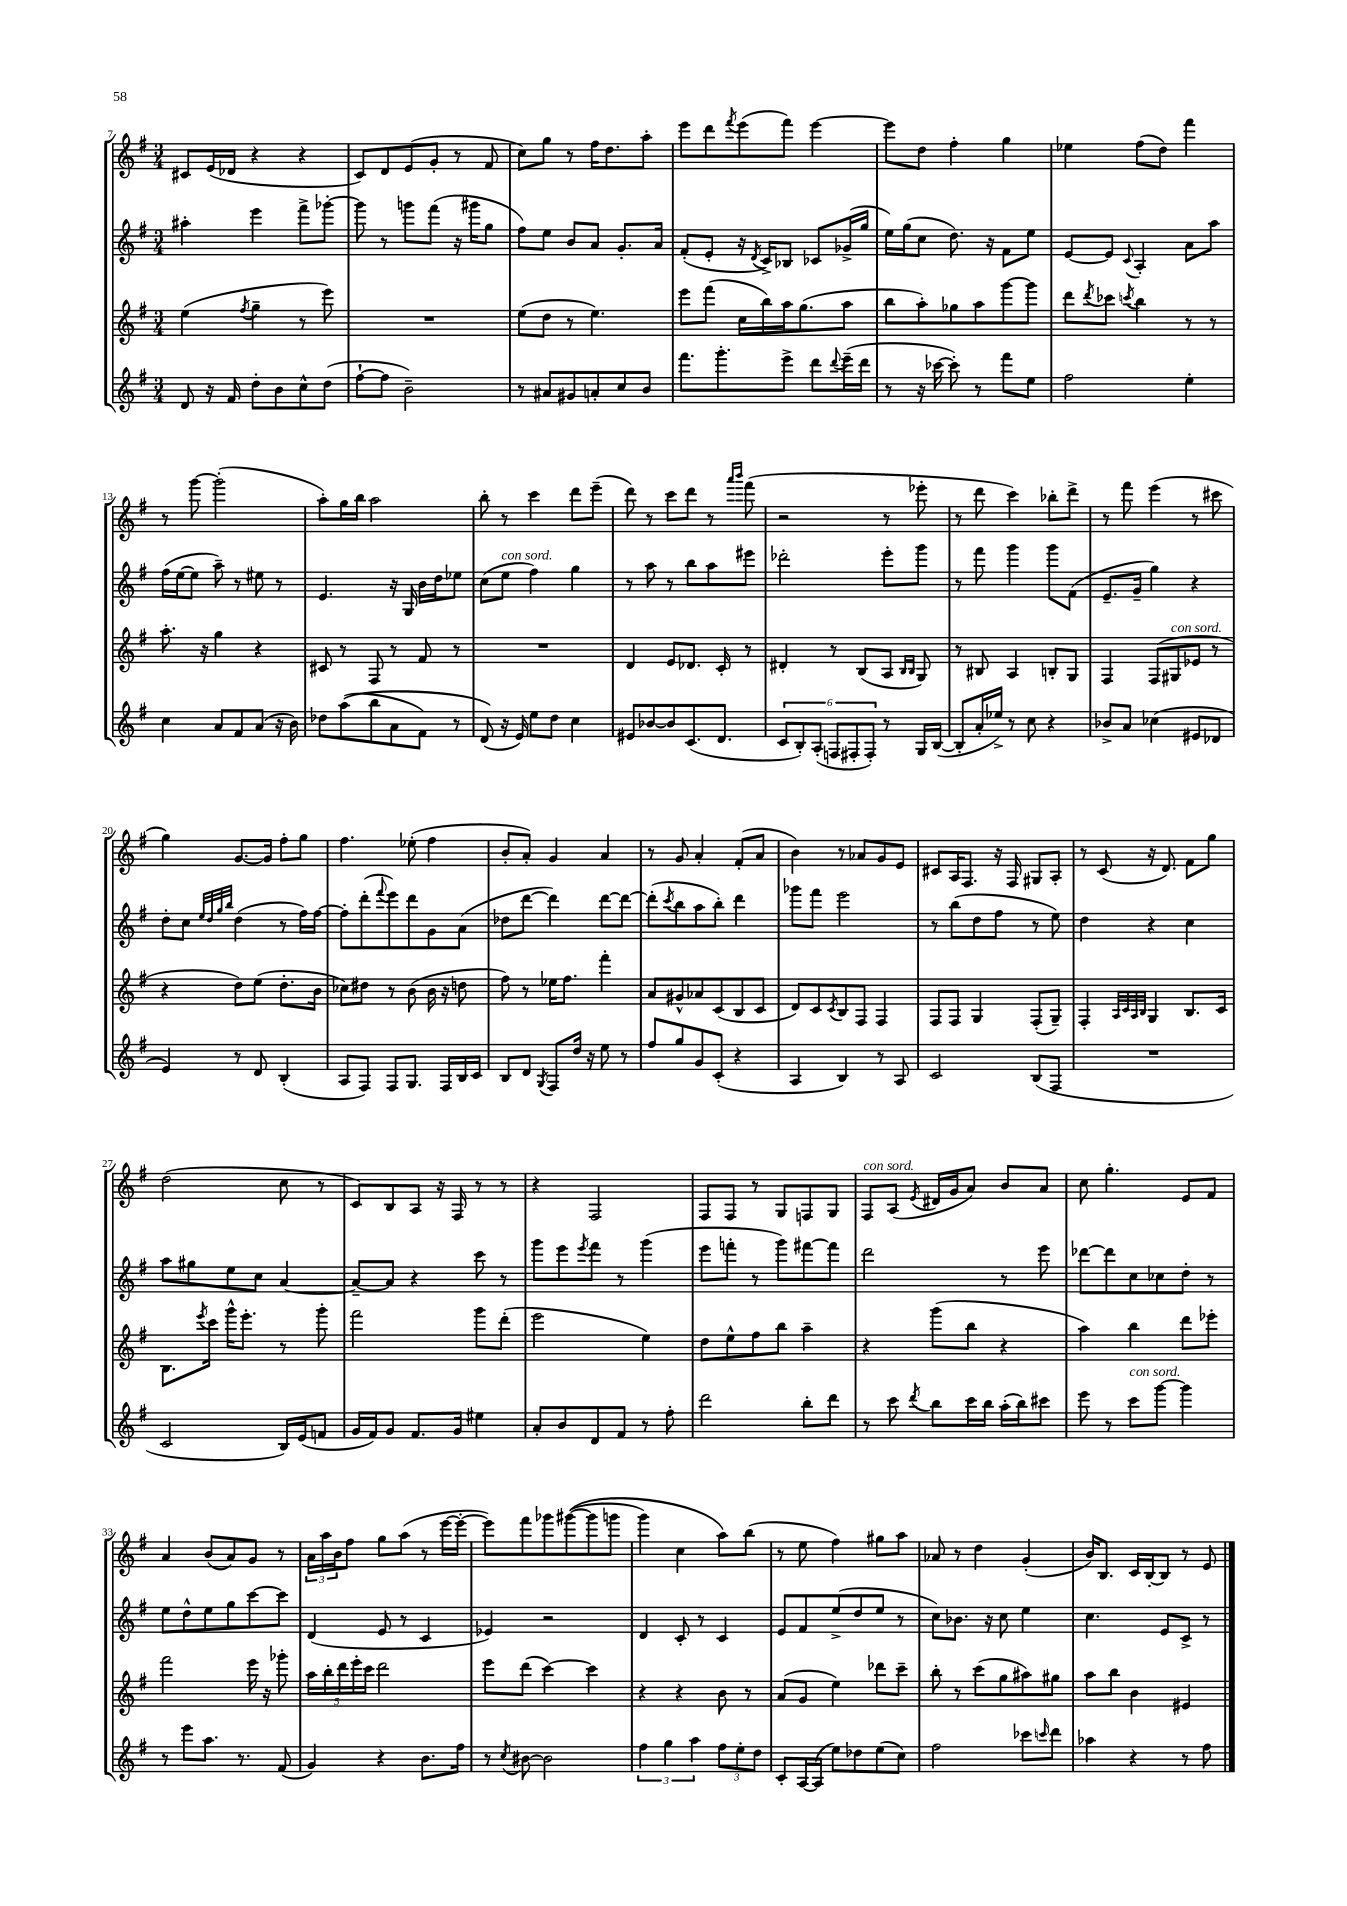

**kern	**kern	**kern	**kern
*staff4	*staff3	*staff2	*staff1
*clefG2	*clefG2	*clefG2	*clefG2
*k[f#]	*k[f#]	*k[f#]	*k[f#]
*M3/4	*M3/4	*M3/4	*M3/4
8d	(4ee	4aa#'	8c#
16r	.	.	(16e
16f#	.	.	16d-
.	8qff#	.	.
8dd'	4gg~	4eee	4r
8b	.	.	.
8cc^^	8r	8fff#^	4r
(8dd	8eee)	[8ggg-'	.
=	=	=	=
[8ff#`	2.r	8ggg-]	8c)
8ff#]	.	8r	8d
2b~)	.	8ggg	(8e
.	.	(8fff#	8g'
.	.	16r	8r
.	.	16ggg#	.
.	.	8gg	8f#
=	=	=	=
8r	(8ee	8ff#)	8cc)
8a#	8dd	8ee	8gg
8g#	8r	8b	8r
8a'	4.ee)	8a	16ff#
.	.	.	8.dd
8cc	.	8.g'	.
8b	.	.	8aa'
.	.	16a	.
=	=	=	=
8.fff#	8eee	(8f#'	8eee
.	(8fff#	8e'	8ddd
8.ggg'	.	.	.
.	.	.	8qfff#
.	16cc	16r	(8eee
.	.	8qd	.
.	16bb)	16c^)	.
8eee^	16aa	8B-	8fff#)
.	(8.gg	.	.
8ddd	.	8c-	[4eee
8qqddd	.	.	.
(16eee~	8aa	(16g-^	.
16ddd	.	16gg	.
=	=	=	=
8r	8bb	16ee)	8eee]
.	.	(16gg	.
16r	8aa')	8cc	8dd
[16ccc-	.	.	.
8ccc-'])	8gg-	8.dd)	4ff#'
8r	8aa	.	.
.	.	16r	.
8fff#	[8ggg	8f#	4gg
8ee	8ggg]	8ee	.
=	=	=	=
2ff#	8ddd	[8e	4ee-
.	8qddd	.	.
.	8ccc-	8e]	.
.	8qccc	8qqc	.
.	4bb	4A'	(8ff#
.	.	.	8dd)
4ee'	8r	8a	4fff#
.	8r	8aa	.
=	=	=	=
4cc	8.aa'	(16ff#	8r
.	.	[16ee	.
.	.	8ee]	[8ggg
.	16r	.	.
8a	4gg	8aa~)	(2ggg']
8f#	.	8r	.
(8a	4r	8ee#	.
16r	.	8r	.
16b)	.	.	.
=	=	=	=
8dd-	8c#	4.e	8aa')
&((8aa	8r	.	16gg
.	.	.	16bb
8bb	8F#	.	2aa
8a	8r	16r	.
.	.	16G	.
8f#)	8f#	16b	.
.	.	16dd	.
8r	8r	8ee-	.
=	=	=	=
(8d&)	2.r	(8cc	8bb'
16r	.	8ee	8r
16e)	.	.	.
8ee	.	4ff#)	4ccc
8dd	.	.	.
4cc	.	4gg	8ddd
.	.	.	(8eee~
=	=	=	=
8e#	4d	8r	8ddd)
[8b-	.	8aa	8r
8b-]	8e	8r	8ccc
(8.c	8.d-	8bb	8ddd
.	.	8aa	8r
8.d	16c'	.	.
.	.	.	16qqaaa
.	.	.	16qqbbb
.	8r	8eee#	(8fff#
=	=	=	=
12c	4d#'	2ddd-'	2r
12B')	.	.	.
(12A'	.	.	.
12F	8r	.	.
12F#'	.	.	.
.	(8B	.	.
12F#')	.	.	.
8r	8A	8eee'	8r
.	16qqB	.	.
.	16qqB	.	.
16G	8G)	8ggg	8eee-'
([16B	.	.	.
=	=	=	=
8B']	8r	8r	8r
16a'	8B#	8fff#	8ddd
16ee-^)	.	.	.
8r	4A	4ggg	4ccc)
8cc	.	.	.
4r	8B'	8ggg	8bb-'
.	8G	(8f#	8ddd^
=	=	=	=
8b-^	4F#	8.e~	8r
8a	.	.	8fff#
.	.	16g~	.
(4cc-	(8F#	4gg)	(4eee
.	8G#	.	.
8e#	8e-	4r	8r
8d-	8r	.	8ccc#
=	=	=	=
4e)	4r	8dd'	4gg)
.	.	8cc	.
.	.	32qqee	.
.	.	32qqdd	.
.	.	32qqgg	.
.	.	32qqbb	.
8r	8dd)	(4dd	[8.g
8d	(8ee	.	.
.	.	.	16g]
(4B'	8.dd'	8r	8ff#'
.	.	16ff#)	8gg
.	16b	[16ff#	.
=	=	=	=
8A	8cc-)	8ff#']	4.ff#
8F#)	8dd#	(8ddd'	.
.	.	8qqfff#	.
8F#	8r	8eee)	.
8.G	(8b	8ddd	(8ee-'
.	16b	8g	4ff#
16F#	16r	.	.
16B	8dd	(8a	.
16c	.	.	.
=	=	=	=
8B	8ff#)	8dd-	8b'
8d	8r	[8ddd	8a')
8qG	.	.	.
8F#	16ee-	4ddd])	4g
.	8.ff#	.	.
16dd	.	.	.
16r	.	.	.
8ee	4fff#'	[8ddd	4a
8r	.	8ddd_	.
=	=	=	=
8ff#	8a	(8ddd']	8r
.	.	8qccc	.
8gg	8g#^^	8bb	8g
8g	8a-	8aa	4a'
(8c'	(8c	8bb')	.
4r	8B	4ddd	(8f#'
.	8c	.	8a
=	=	=	=
4A	8d)	8ggg-	4b)
.	8c	8fff#	.
.	8qc	.	.
4B)	8B	2eee	8r
.	8F#	.	8a-
8r	4F#	.	8g
8A	.	.	8e
=	=	=	=
2c	8F#	8r	8c#
.	8F#	(8bb	16A
.	.	.	8.F#
.	4G	8dd	.
.	.	8ff#	16r
.	.	.	16F#
(8B	(8F#'	8r	8G#
8F#	8G~)	8ee)	8A'
=	=	=	=
2.r	4F#'	4dd	8r
.	.	.	(8c
.	32qqA	.	.
.	32qqc	.	.
.	32qqA	.	.
.	32qqB	.	.
.	4G	4r	16r
.	.	.	8.d)
.	8.B	4cc	8f#
.	.	.	8gg
.	16c	.	.
=	=	=	=
2c	8.B	8aa	(2dd
.	.	8gg#	.
.	8qeee	.	.
.	16ccc	.	.
.	16ggg^^	8ee	.
.	8.eee'	.	.
.	.	8cc	.
16B)	8r	[4a	8cc
(16e	.	.	.
8f	8ggg'	.	8r
=	=	=	=
16g	2fff#	8a~_	8c)
16f#)	.	.	.
8g	.	8a]	8B
8.f#	.	4r	8A
.	.	.	16r
16g	.	.	16F#
4ee#	8ggg	8ccc	8r
.	(8ddd'	8r	8r
=	=	=	=
8a'	2eee	8ggg	4r
8b	.	8eee	.
.	.	8qeee	.
8d	.	8fff#	2F#
8f#	.	8r	.
8r	4ee)	(4ggg	.
8ff#'	.	.	.
=	=	=	=
2ddd	8dd	8eee	8F#
.	8ee^^	8fff'	8F#
.	8ff#	8r	8r
.	8bb	8ggg)	8G
8bb'	4aa~	[8fff#	8F
8ddd	.	8fff#]	8G
=	=	=	=
8r	4r	2ddd	8F#
8ccc	.	.	(8A
8qddd	.	.	8qe
8bb	(8ggg	.	16d#
.	.	.	16g
16ccc	8bb	.	8a)
16bb	.	.	.
(16aa'	4r	8r	8b
16bb)	.	.	.
8ccc#	.	8eee	8a
=	=	=	=
8eee	4aa)	[8ddd-	8cc
8r	.	8ddd-]	4.gg'
8ccc	4bb	8cc	.
[8ggg	.	8cc-	.
4ggg]	8ddd	8dd'	8e
.	8eee-'	8r	8f#
=	=	=	=
8r	2fff#	8ee	4a
8eee	.	8dd^^	.
8.aa	.	8ee	(8b
.	.	8gg	8a)
8.r	.	.	.
.	16eee	[8ccc	8g
.	16r	.	.
(8f#	8ggg-'	8ccc]	8r
=	=	=	=
4g)	20aa	(4d	24a
.	.	.	24aa
.	20bb'	.	.
.	.	.	24b
.	20ddd	.	.
.	.	.	8ff#
.	20eee'	.	.
.	20ccc	.	.
4r	2ddd	8e	8gg
.	.	8r	(8aa
8.b	.	4c	8r
.	.	.	[16eee
16ff#	.	.	16eee'_
=	=	=	=
8r	8eee	4e-)	8eee])
8qcc	.	.	.
[8b#	(8ddd	.	8fff#
2b#]	[4ccc)	2r	8ggg-
.	.	.	&(([8ggg#
.	4ccc]	.	8ggg#]
.	.	.	8ggg
=	=	=	=
6ff#	4r	4d	4ggg)
6gg	.	.	.
.	4r	8c'	4cc
6aa	.	.	.
.	.	8r	.
12ff#	8b	4c	8aa&)
12ee'	.	.	.
.	8r	.	(8bb
12dd	.	.	.
=	=	=	=
8c'	(8a	8e	8r
[16A	8g	8f#	8ee
(16A]	.	.	.
8ee)	4ee)	(8ee^	4ff#)
8dd-	.	8dd	.
(8ee	8ddd-	8ee	8gg#
8cc)	8ccc~	8r	8aa
=	=	=	=
2ff#	8bb'	8cc)	8a-
.	8r	8.b-	8r
.	(8ccc	.	4dd
.	.	16r	.
.	8gg	8cc	.
8ccc-	8aa#)	4ee	(4g'
16qqccc	.	.	.
8ddd	8gg#	.	.
=	=	=	=
4aa-	8aa	4.cc	16b)
.	.	.	8.B
.	8bb	.	.
4r	4b	.	16c
.	.	.	[16B'
.	.	8e	8B]
8r	4e#	8c^	8r
8ff#	.	8r	8e
==	==	==	==
*-	*-	*-	*-
